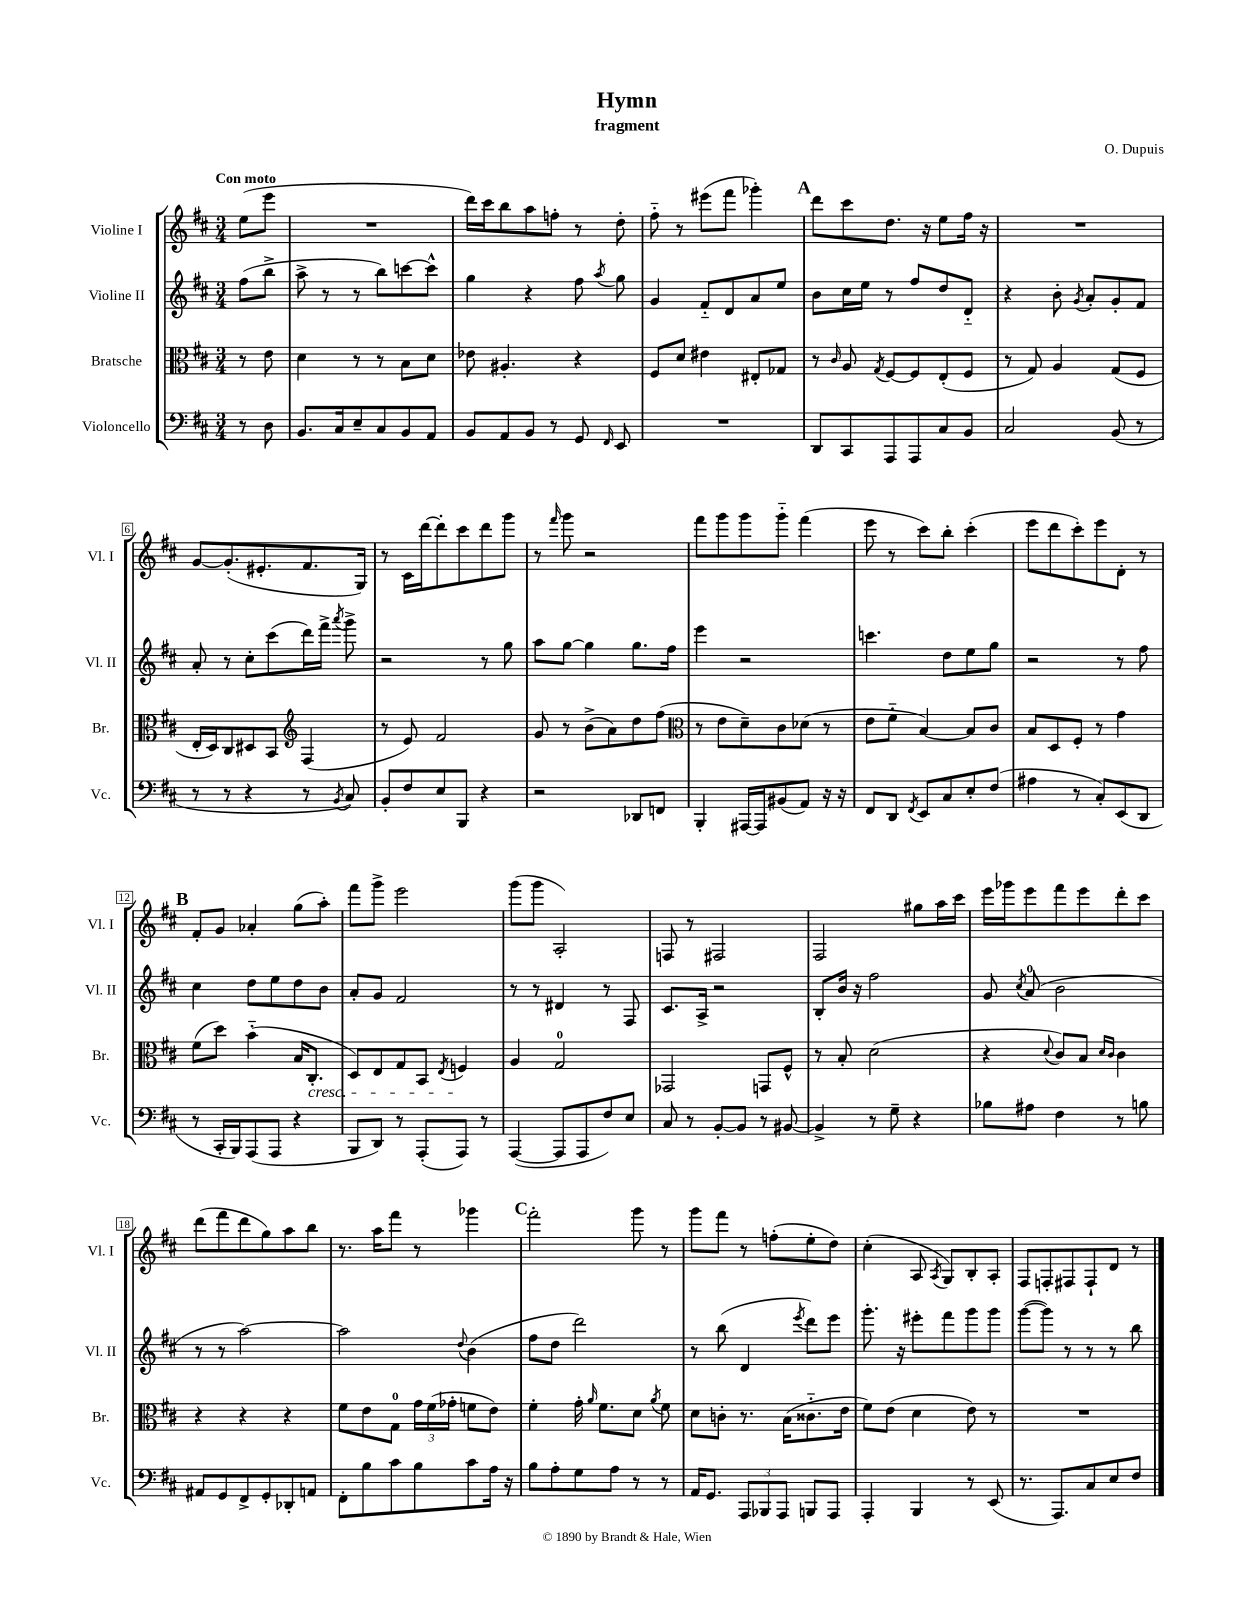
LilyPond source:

\header { title = "Hymn" composer = "O. Dupuis" subtitle = "fragment" }
<<
\new StaffGroup <<
\new Staff = "s0" \with { instrumentName = "Violine I" shortInstrumentName = "Vl. I" } {
    \clef treble \key d \major \numericTimeSignature \time 3/4 \partial 4 \tempo "Con moto"
    \autoBeamOff e''8[( e'''8] |
    R2. |
    d'''16[) cis'''16 b''8 a''8 f''8]-. r8 d''8-. |
    fis''8-_ r8 eis'''8[( fis'''8] ges'''4-.) |
    \mark \markup { \bold "A" } d'''8[ cis'''8 d''8.] r16 e''8[ fis''16] r16 |
    R2. |
    g'8[~ g'8.-.( eis'8.-. fis'8. g16]) |
    r8 cis'16[ d'''16~ d'''8-. cis'''8 d'''8 g'''8] |
    r8 \grace { fis'''16 } g'''8 r2 |
    fis'''8[ g'''8 g'''8 g'''8]-_ fis'''4( |
    e'''8 r8 cis'''8[) b''8]-. cis'''4-.( |
    e'''8[ d'''8 cis'''8-.) e'''8 d'8]-. r8 |
    \mark \markup { \bold "B" } fis'8[-. g'8] aes'4-. g''8[( a''8]-.) |
    fis'''8[ g'''8]-> e'''2 |
    g'''8[( g'''8] a2-.) |
    f8 r8 fis2 |
    fis2 gis''8[ a''16 cis'''16] |
    e'''16[ ges'''16 e'''8 fis'''8 e'''8 d'''8-. cis'''8] |
    d'''8[( fis'''8 d'''8 g''8) a''8 b''8] |
    r8. a''16[ fis'''8] r8 ges'''4 |
    \mark \markup { \bold "C" } fis'''2-. g'''8 r8 |
    g'''8[ fis'''8] r8 f''8[-.( e''8-. d''8]) |
    cis''4-.( a8 \acciaccatura { a8 } g8[) b8-. a8]-. |
    fis8[ f8-. fis8 fis8-! d'8] r8 \bar "|." |
}
\new Staff = "s1" \with { instrumentName = "Violine II" shortInstrumentName = "Vl. II" } {
    \clef treble \key d \major \numericTimeSignature \time 3/4 \partial 4
    \autoBeamOff fis''8[( b''8]-> |
    a''8-> r8 r8 b''8[) c'''8~ c'''8]-^ |
    g''4 r4 fis''8 \acciaccatura { a''8 } g''8 |
    g'4 fis'8[-_ d'8 a'8 e''8] |
    \mark \markup { \bold "A" } b'8[ cis''16 e''16] r8 fis''8[ d''8 d'8]-_ |
    r4 b'8-. \acciaccatura { g'8 } a'8[-. g'8-. fis'8] |
    a'8-. r8 cis''8[-. cis'''8( d'''16) fis'''16]-> \acciaccatura { a'''8 } g'''8-> |
    r2 r8 g''8 |
    a''8[ g''8]~ g''4 g''8.[ fis''16] |
    e'''4 r2 |
    c'''4. d''8[ e''8 g''8] |
    r2 r8 fis''8 |
    \mark \markup { \bold "B" } cis''4 d''8[ e''8 d''8 b'8] |
    a'8[-. g'8] fis'2 |
    r8 r8 dis'4 r8 fis8 |
    cis'8.[ a16]-> r2 |
    b8[-. b'16] r16 fis''2 |
    g'8 \acciaccatura { cis''8 } a'8-0( b'2 |
    r8 r8 a''2~) |
    a''2 \appoggiatura { d''8 } b'4( |
    \mark \markup { \bold "C" } fis''8[ d''8] d'''2) |
    r8 b''8( d'4 \acciaccatura { e'''8 } d'''8[) e'''8] |
    g'''8.-. r16 eis'''8[-. fis'''8 g'''8 g'''8] |
    g'''8[~( g'''8]) r8 r8 r8 b''8 \bar "|." |
}
\new Staff = "s2" \with { instrumentName = "Bratsche" shortInstrumentName = "Br." } {
    \clef alto \key d \major \numericTimeSignature \time 3/4 \partial 4
    \autoBeamOff r8 e'8 |
    d'4 r8 r8 b8[ d'8] |
    ees'8 ais4.-. r4 |
    fis8[ d'8] eis'4 eis8[-. ges8] |
    \mark \markup { \bold "A" } r8 \grace { cis'16 } a8 \acciaccatura { g8 } fis8[~ fis8 e8-.( fis8] |
    r8 g8) a4 g8[( fis8] |
    e16[-. d16) cis8 dis8 b,8] \clef treble fis4( |
    r8 e'8) fis'2 |
    g'8 r8 b'8[->( a'8) d''8 fis''8]( |
    \clef alto r8 e'8[ d'8--) cis'8 des'8]( r8 |
    e'8[ fis'8]-_ b4~) b8[ cis'8] |
    b8[ d8 fis8]-. r8 g'4 |
    \mark \markup { \bold "B" } fis'8[( d''8]) b'4-_( b16[ cis8.]-.\cresc |
    d8[) e8 g8 b,8] \acciaccatura { e8 } f4\! |
    a4 g2-0 |
    ges,2 g,8[ fis8]-^ |
    r8 b8-. d'2( |
    r4 \appoggiatura { d'8 } cis'8[) b8] \grace { d'16[ cis'16] } cis'4 |
    r4 r4 r4 |
    fis'8[ e'8 g8]-0 \tuplet 3/2 { g'16[ fis'16( ges'16]-. } f'8[ e'8]) |
    \mark \markup { \bold "C" } fis'4-. g'16-. \grace { a'16 } fis'8.[ d'8] \acciaccatura { a'8 } fis'8 |
    d'8[ c'8]-. r8. b16[( cisis'8.-_ e'16] |
    fis'8[) e'8]( d'4 e'8) r8 |
    R2. \bar "|." |
}
\new Staff = "s3" \with { instrumentName = "Violoncello" shortInstrumentName = "Vc." } {
    \clef bass \key d \major \numericTimeSignature \time 3/4 \partial 4
    \autoBeamOff r8 d8 |
    b,8.[ cis16 e8-- cis8 b,8 a,8] |
    b,8[ a,8 b,8] r8 g,8 \grace { fis,16 } e,8 |
    R2. |
    \mark \markup { \bold "A" } d,8[ cis,8 a,,8 a,,8 cis8 b,8] |
    cis2 b,8( r8 |
    r8 r8 r4 r8 \acciaccatura { b,8 } cis8) |
    b,8[-. fis8 e8 b,,8] r4 |
    r2 des,8[ f,8] |
    b,,4-. ais,,16[~ ais,,16 bis,8( a,8]) r16 r16 |
    fis,8[ d,8] \acciaccatura { fis,8 } e,8[ cis8 e8-. fis8]( |
    ais4 r8 cis8[-.) e,8( d,8] |
    \mark \markup { \bold "B" } r8 cis,16[-. b,,16) a,,8( a,,8] r4 |
    b,,8[ d,8]) r8 a,,8[-.( a,,8]) r8 |
    a,,4~( a,,8[ a,,8 fis8) e8] |
    cis8 r8 b,8[~-. b,8] r8 bis,8~ |
    bis,4-> r8 g8-- r4 |
    bes8[ ais8] fis4 r8 b8 |
    ais,8[ g,8 fis,8-> g,8-. des,8-. a,8] |
    fis,8[-. b8 cis'8 b8 cis'8 a16] r16 |
    \mark \markup { \bold "C" } b8[ a8-. g8 a8] r8 r8 |
    a,16[ g,8.] \tuplet 3/2 { a,,8[ bes,,8 a,,8] } b,,8[ a,,8] |
    a,,4-. b,,4 r8 e,8( |
    r8. a,,8.[) cis8 e8 fis8] \bar "|." |
}
>>
>>
\layout { \context { \Score \override BarNumber.stencil = #(make-stencil-boxer 0.1 0.3 ly:text-interface::print) } }
